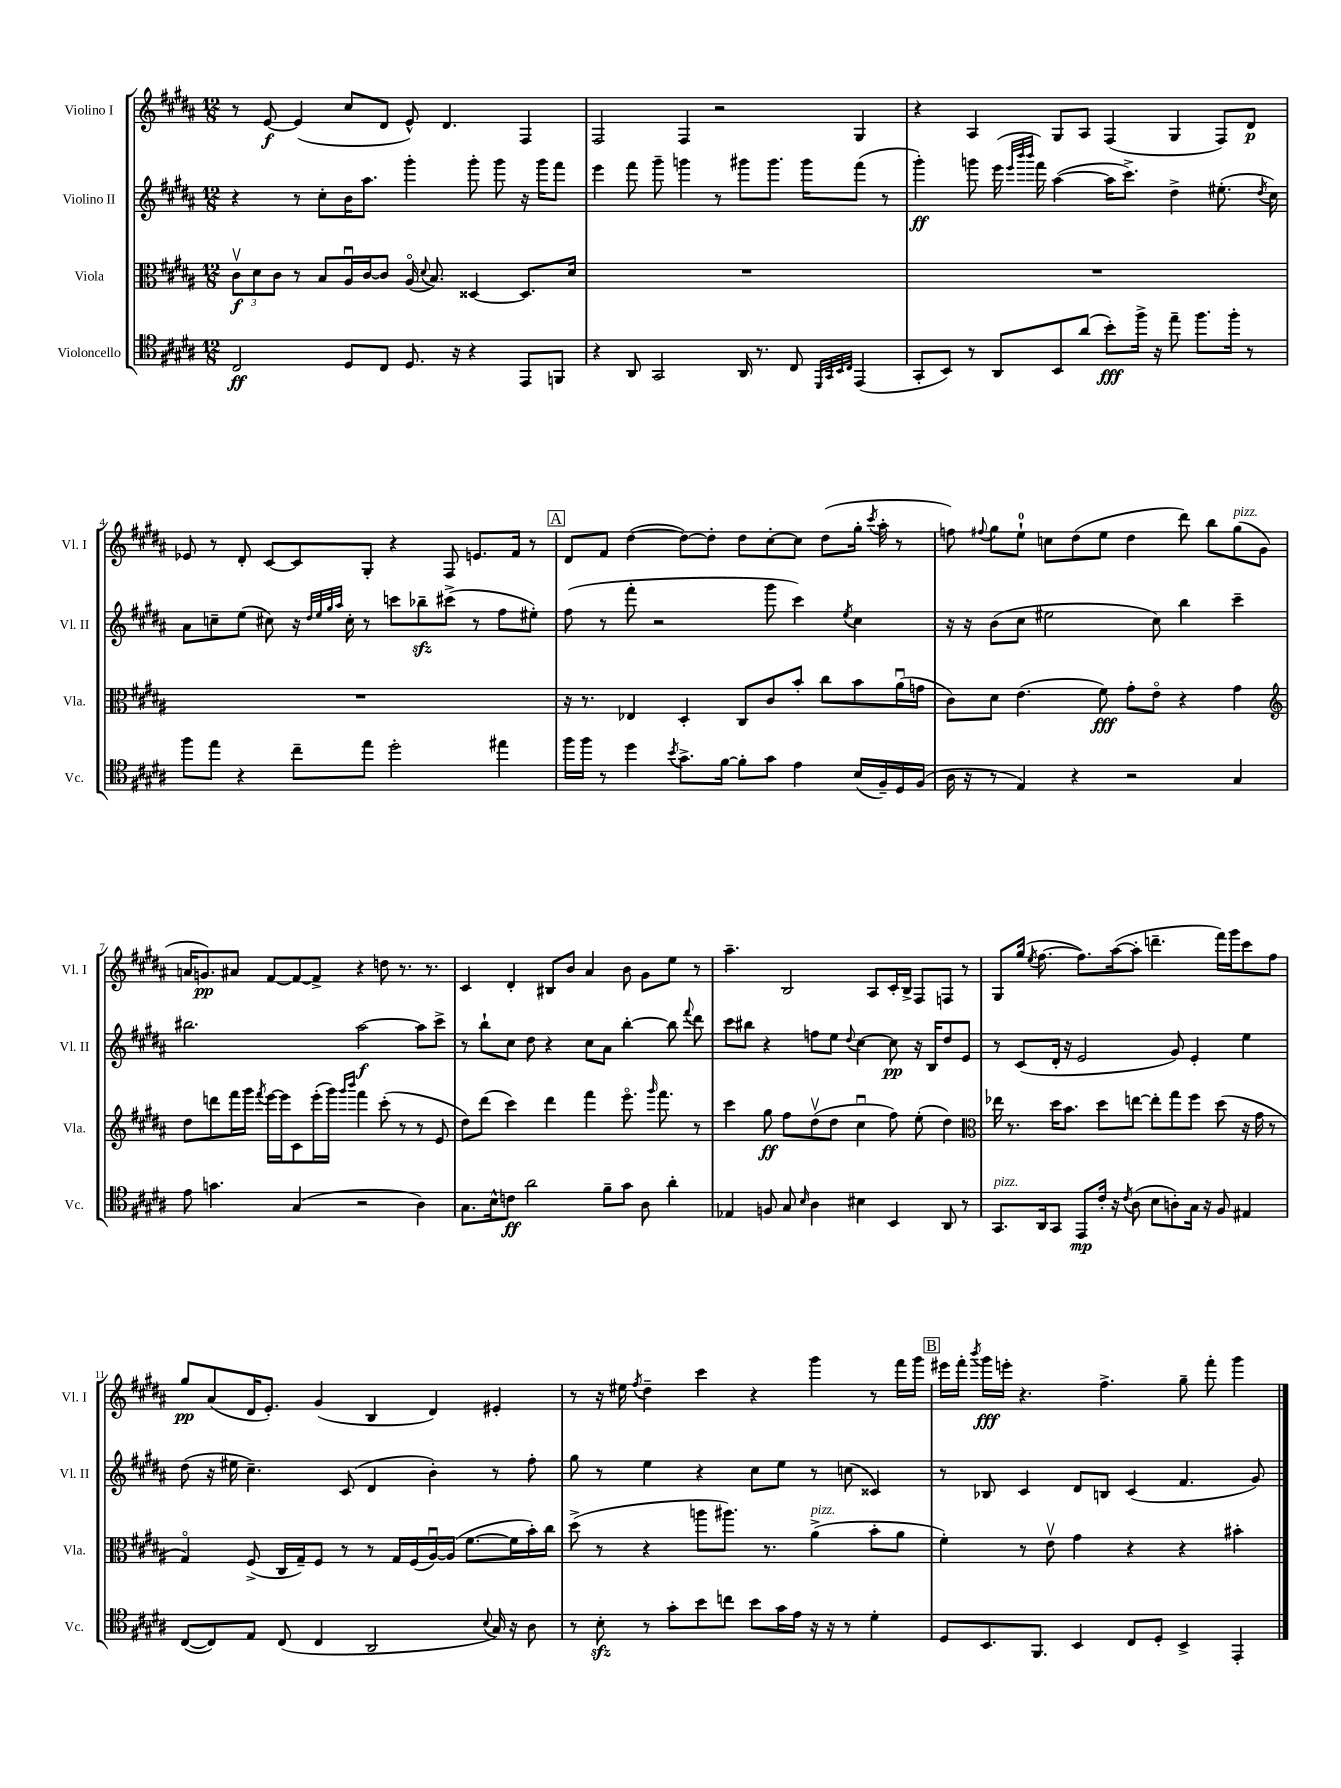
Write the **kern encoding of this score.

**kern	**kern	**kern	**kern
*staff4	*staff3	*staff2	*staff1
*clefC4	*clefC3	*clefG2	*clefG2
*k[f#c#g#d#a#]	*k[f#c#g#d#a#]	*k[f#c#g#d#a#]	*k[f#c#g#d#a#]
*M12/8	*M12/8	*M12/8	*M12/8
2C#	12c#v	4r	8r
.	12d#	.	.
.	.	.	[8e
.	12c#	.	.
.	8r	8r	(4e]
.	8B	8cc#'	.
8D#	16A#u	16b	8cc#
.	[16c#	8.aa#	.
8C#	8c#]	.	8d#
8.D#	(16A#o	4ggg#'	8e^^)
.	8qqd#	.	.
.	8.B)	.	.
.	.	.	4.d#
16r	.	.	.
4r	[4D##	8ggg#'	.
.	.	8ggg#	.
8EE	8.D##]	16r	4F#
.	.	16ggg#	.
8FF	.	8fff#	.
.	16d#	.	.
=	=	=	=
4r	1.r	4eee	2F#
8AA#	.	8fff#	.
2GG#	.	8ggg#~	.
.	.	4ggg	4F#
.	.	8r	2r
16AA#	.	8ggg#	.
8.r	.	.	.
.	.	8.ggg#	.
8C#	.	.	.
.	.	16ggg#	.
32qqDD#	.	.	.
32qqGG#	.	.	.
32qqBB	.	.	.
32qqC#	.	.	.
(4EE	.	(8fff#	4G#
.	.	8r	.
=	=	=	=
8GG#'	1.r	4ggg#')	4r
8BB)	.	.	.
8r	.	8ggg	4A#
8AA#	.	(16eee	.
.	.	32qqeee	.
.	.	32qqbbb	.
.	.	32qqbbb	.
.	.	16fff#)	.
8BB	.	([4aa#	8G#
(8a#	.	.	8A#
8b')	.	16aa#]	(4F#
.	.	8.ccc#^)	.
16ff#^	.	.	.
16r	.	.	.
8ee~	.	4dd#^	4G#
8.ff#	.	.	.
.	.	(8.ee#'	8F#)
16ff#'	.	.	.
8r	.	.	8d#
.	.	8qdd#	.
.	.	16cc#)	.
=	=	=	=
8ff#	1.r	8a#	8e-
8ee	.	8cc~	8r
4r	.	(8ee	8d#'
.	.	8cc#)	[8c#
8cc#~	.	16r	8c#]
.	.	32qqdd#	.
.	.	32qqee	.
.	.	32qqgg#	.
.	.	32qqaa#	.
.	.	16cc#'	.
8ee	.	8r	8G#'
2dd#'	.	8ccc	4r
.	.	8bb-~	.
.	.	(8ccc#^	8F#
.	.	8r	8.e
4ee#	.	8ff#	.
.	.	.	16f#
.	.	8ee#')	8r
=	=	=	=
16ff#	16r	(8ff#	8d#
16ff#	8.r	.	.
8r	.	8r	8f#
4dd#	4E-	8fff#'	([4dd#
.	.	2r	.
8qb	.	.	.
8.g#^	4D#'	.	8dd#_)
.	.	.	8dd#']
[16f#	.	.	.
8f#']	8C#	.	8dd#
8g#	8c#	8ggg#	[8cc#'
4e	8b'	4ccc#)	8cc#]
.	8cc#	.	(8dd#
.	.	8qee	.
(16B	8b	4cc#	16gg#'
.	.	.	8qccc#
16F#~)	.	.	16aa#'
16D#	(16a#u	.	8r
(16F#	16g	.	.
=	=	=	=
16A#	8c#)	16r	8ff)
16r	.	16r	.
.	.	.	8qqff#
8r	8d#	(8b	8gg#
4E)	(4.e	8cc#	8ee`
.	.	2ee#	8cc
4r	.	.	(8dd#
.	8f#)	.	8ee
2r	8g#'	.	4dd#
.	8eo	8cc#)	.
.	4r	4bb	8ddd#)
.	.	.	8bb
4G#	4g#	4ccc#~	(8gg#
.	.	.	8g#
=	=	=	=
*	*clefG2	*	*
8e	8dd#	2.bb#	16a
.	.	.	8.g)
4.g	8ddd	.	.
.	16fff#	.	8a#
.	16ggg#	.	.
.	8qfff#	.	.
.	[16eee	.	[8f#
.	16eee]	.	.
(4G#	8c#	.	8f#_
.	(16eee'	.	8f#^]
.	16ggg#)	.	.
.	16qqggg#	.	.
.	16qqbbb	.	.
2r	4fff#	[2aa#	4r
.	(8ccc#'	.	8dd
.	8r	.	8.r
4A#)	8r	8aa#]	.
.	.	.	8.r
.	8e	8ccc#^	.
=	=	=	=
8.G#	8dd#)	8r	4c#
.	(8ddd#	8bb`	.
16B^^	.	.	.
8c	4ccc#)	8cc#	4d#'
2a#	.	8dd#	.
.	4ddd#	4r	8B#
.	.	.	8b
.	4fff#	8cc#	4a#
8f#~	.	8a#	.
8g#	8.eeeo	[4bb'	8b
8A#	.	.	8g#
.	16qqggg#	.	.
.	8.fff#	.	.
4a#'	.	8bb]	8ee
.	.	8qqfff#	.
.	8r	8ddd#	8r
=	=	=	=
4E-	4ccc#	8ccc#	4.aa#~
.	.	8bb#	.
8F	8gg#	4r	.
8G#	8ff#	.	2B
16qqB	.	.	.
4A#	(8dd#v	8ff	.
.	8dd#	8ee	.
.	.	8qqdd#	.
4B#	4cc#u	[4cc#	.
.	.	.	8A#
4BB	8ff#)	8cc#]	16c#'
.	.	.	16B^
.	(8ee'	16r	8F#
.	.	16B	.
8AA#	4dd#)	8dd#	8F
8r	.	8e	8r
=	=	=	=
*	*clefC3	*	*
8.GG#	16ee-	8r	8G#
.	8.r	.	.
.	.	(8c#	(16gg#
.	.	.	8qee
16AA#	.	.	[8.ff#
8GG#	16dd#	16d#'	.
.	8.b	16r	.
8EE	.	2e	8.ff#])
16c#'	8dd#	.	.
16r	.	.	([16aa#
8qc#	.	.	.
(8A#	[8ee	.	8aa#']
8B	8ee']	.	4.ddd~
8A')	8gg#	8g#)	.
16G#	8ff#	4e'	.
16r	.	.	.
8F#	(8dd#	.	16fff#)
.	.	.	16ggg#
4E#	16r	4ee	8ccc#
.	16g#	.	.
.	8r	.	8ff#
=	=	=	=
([8C#	4G#o)	(8dd#	8gg#
8C#])	.	16r	(8a#
.	.	16ee#	.
8E	(8F#^	4.cc#~)	16d#
.	.	.	8.e')
(8C#	16C#	.	.
.	16G#~)	.	.
4C#	8F#	.	(4g#
.	8r	(8c#	.
2AA#	8r	4d#	4B
.	16G#	.	.
.	(16F#	.	.
.	[16A#u)	4b')	4d#)
.	(16A#]	.	.
.	[8.f#	.	.
8qqB	.	.	.
16G#)	.	8r	4e#'
16r	16f#]	.	.
8A#	16b')	8ff#'	.
.	16cc#	.	.
=	=	=	=
8r	(8dd#^	8gg#	8r
8B'	8r	8r	16r
.	.	.	16ee#
.	.	.	8qff#
8r	4r	4ee	4dd#~
8g#'	.	.	.
8b	8aa	4r	4ccc#
8cc	8.aa#)	.	.
8b	.	8cc#	4r
.	8.r	.	.
16g#	.	8ee	.
16e	.	.	.
16r	(4a#^	8r	4ggg#
16r	.	.	.
8r	.	(8cc	.
4d#'	8b'	4c##)	8r
.	8a#	.	16fff#
.	.	.	16ggg#
=	=	=	=
8D#	4f#')	8r	16eee#
.	.	.	16fff#'
.	.	.	8qbbb
8.BB	.	8B-	16ggg#
.	.	.	16eee'
.	8r	4c#	4.r
8.FF#	.	.	.
.	8ev	.	.
4BB	4g#	8d#	.
.	.	8B	4.ff#^
8C#	4r	(4c#	.
8D#'	.	.	.
4BB^	4r	4.f#	8gg#~
.	.	.	8fff#'
4EE'	4b#'	.	4ggg#
.	.	8g#)	.
==	==	==	==
*-	*-	*-	*-
